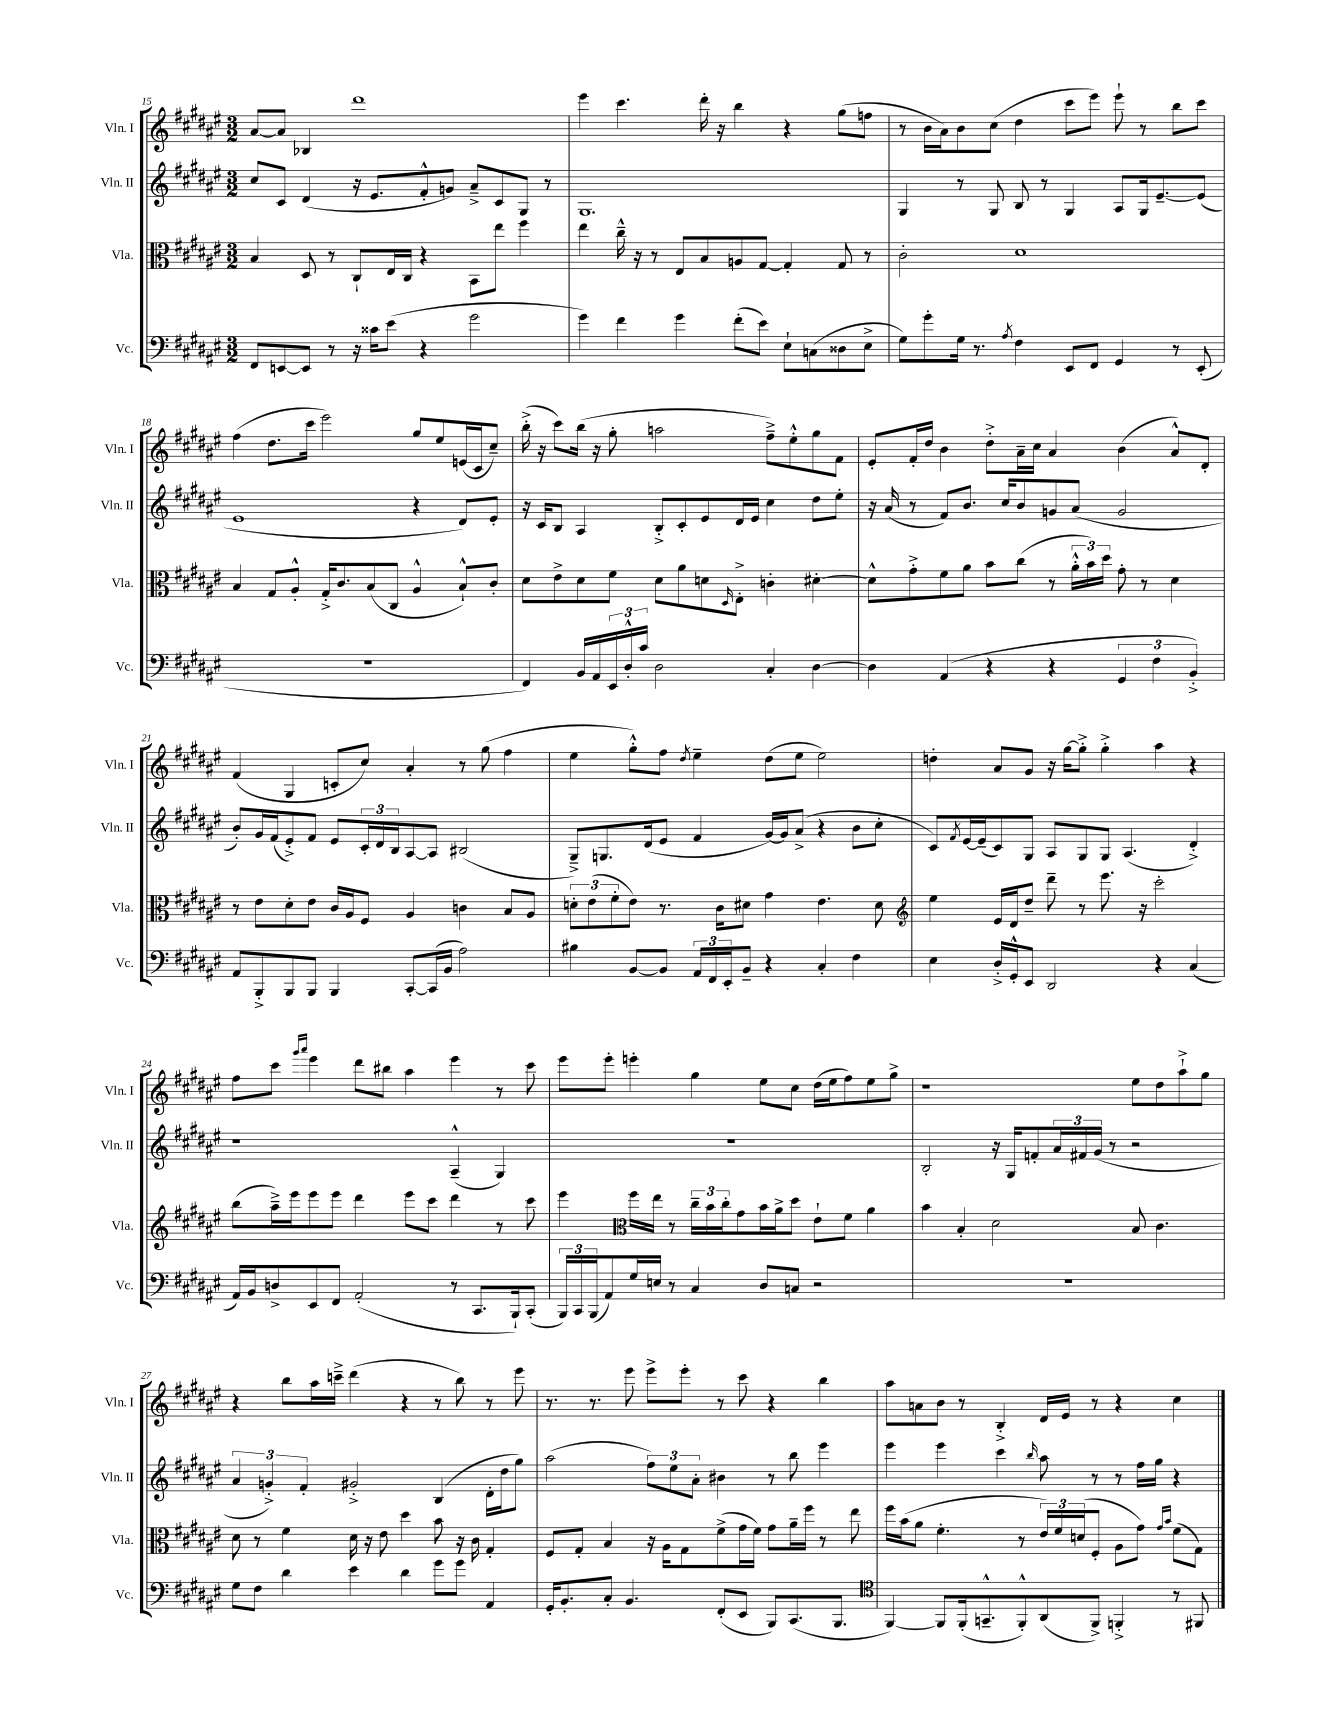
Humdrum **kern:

**kern	**kern	**kern	**kern
*staff4	*staff3	*staff2	*staff1
*clefF4	*clefC3	*clefG2	*clefG2
*k[f#c#g#d#a#e#]	*k[f#c#g#d#a#e#]	*k[f#c#g#d#a#e#]	*k[f#c#g#d#a#e#]
*M3/2	*M3/2	*M3/2	*M3/2
8FF#	4B	8cc#	[8a#
[8EE	.	8c#	8a#]
8EE]	8D#	(4d#	4B-
8r	8r	.	.
16r	8C#`	16r	1ddd#
16c##	.	8.e#	.
(8e#	16E#	.	.
.	16C#	.	.
4r	4r	8f#'^^	.
.	.	8g)	.
2g#	8BB	8a#~^	.
.	8ee#	8c#	.
.	4ff#	8G#	.
.	.	8r	.
=	=	=	=
4g#)	4ee#	1.G#	4eee#
4f#	16cc#~^^	.	4.ccc#
.	16r	.	.
.	8r	.	.
4g#	8E#	.	.
.	8B	.	16ddd#'
.	.	.	16r
(8f#'	8A	.	4bb
8e#)	[8G#	.	.
8E#`	4G#']	.	4r
(8C	.	.	.
8D##	8G#	.	(8gg#
8E#^	8r	.	8ff
=	=	=	=
8G#)	2c#'	4G#	8r
8g#'	.	.	16b
.	.	.	16a#)
16G#	.	8r	8b
8.r	.	.	.
.	.	8G#	(8cc#
8qA#	.	.	.
4F#	1d#	8B	4dd#
.	.	8r	.
8EE#	.	4G#	8ccc#
8FF#	.	.	8eee#)
4GG#	.	8A#	8eee#`
.	.	16G#	8r
.	.	[8.e#~	.
8r	.	.	8bb
(8EE#'	.	(8e#]	8ccc#
=	=	=	=
1.r	4B	1e#	(4ff#
.	8G#	.	8.dd#
.	8A#'^^	.	.
.	.	.	16ccc#
.	16G#'^	.	2eee#)
.	8.c#	.	.
.	(8B	.	.
.	8C#	.	.
.	4A#^^	4r	8gg#
.	.	.	8ee#
.	8B`^^)	8d#)	(16e
.	.	.	16c#
.	8c#'	8e#'	8cc#~)
=	=	=	=
4FF#)	8d#	16r	(16bb'^
.	.	16c#	16r
.	8e#^	8B	8ccc#)
16BB	8d#	4A#	(16bb
16AA#	.	.	16r
24EE#	8f#	.	8gg#'
24D#'^^	.	.	.
24c#	.	.	.
2D#	8d#	8B'^	2aa
.	8a#	8c#'	.
.	8d	8e#	.
.	16qqD#	.	.
.	8E#'^	16d#	.
.	.	16e#	.
4C#'	4c'	4cc#	8ff#~^)
.	.	.	8ee#'^^
[4D#	[4d#'	8dd#	8gg#
.	.	8ee#'	8f#
=	=	=	=
4D#]	8d#^^]	16r	8e#'
.	.	(16a#	.
.	8g#'^	8r	16f#'
.	.	.	16dd#
(4AA#	8f#	8f#)	4b
.	8a#	8.b	.
4r	8b	.	8dd#'^
.	.	16cc#	.
.	(8cc#	8b	16a#~
.	.	.	16cc#
4r	8r	8g	4a#
.	24a#'^^	(8a#	.
.	24b)	.	.
.	24dd#	.	.
6GG#	8g#'	2g	(4b
.	8r	.	.
6F#	.	.	.
.	4d#	.	8a#^^)
6BB'^)	.	.	.
.	.	.	8d#'
=	=	=	=
8AA#	8r	8b')	(4f#
8BBB'^	8e#	16g#	.
.	.	(16f#	.
8BBB	8d#'	8e#'^)	4G#
8BBB	8e#	8f#	.
4BBB	16c#	8e#	8c'
.	16A#	.	.
.	8F#	24c#'	8cc#)
.	.	24d#	.
.	.	24B	.
[8CC#'	4A#	[8A#	4a#'
(16CC#]	.	8A#]	.
16BB	.	.	.
2A#)	4c	(2B#	8r
.	.	.	(8gg#
.	8B	.	4ff#
.	8A#	.	.
=	=	=	=
4B#	12d'	8G#~^)	4ee#
.	(12e#	.	.
.	.	8.G	.
.	12f#'	.	.
[8BB	8e#)	.	8gg#'^^)
.	.	(16d#	.
8BB]	8.r	8e#	8ff#
.	.	.	8qdd#
24AA#	.	4f#	4ee#~
24FF#	.	.	.
.	16c#	.	.
24EE#'	.	.	.
8BB~	8d#	.	.
4r	4g#	[16g#)	(8dd#
.	.	16g#]	.
.	.	(8a#^	8ee#
4C#'	4.e#	4r	2ee#)
4F#	.	8b	.
.	8d#	8cc#'	.
=	=	=	=
*	*clefG2	*	*
4E#	4ee#	8c#)	4dd'
.	.	8qf#	.
.	.	[16e#	.
.	.	(16e#~]	.
16D#'^	16e#	8c#)	8a#
16GG#'^^	16d#	.	.
8EE#	8dd#~	8G#	8g#
2DD#	8ddd#~	8A#	16r
.	.	.	[16gg#
.	8r	8G#	8gg#'^]
.	8.eee#	8G#	4gg#'^
.	.	(4.A#	.
.	16r	.	.
4r	2ccc#'	.	4aa#
(4C#	.	4d#'^)	4r
=	=	=	=
16AA#)	(8bb	1r	8ff#
16BB	.	.	.
8D^	16aa#~^)	.	8ccc#
.	16eee#	.	.
.	.	.	16qqggg#
.	.	.	16qqaaa#
8EE#	8eee#	.	4eee#
8FF#	8eee#	.	.
(2AA#'	4ddd#	.	8ddd#
.	.	.	8bb#
.	8eee#	.	4aa#
.	8ccc#	.	.
8r	4ddd#	(4A#~^^	4eee#
8.CC#	.	.	.
.	8r	4G#)	8r
16BBB`)	.	.	.
(8CC#'	8ccc#	.	8ccc#
=	=	=	=
24BBB)	4eee#	1.r	8eee#
24CC#	.	.	.
(24BBB	.	.	.
8AA#)	.	.	8eee#'
*	*clefC3	*	*
16G#	16ff#	.	4eee'
16E	16ee#	.	.
8r	8r	.	.
4C#	24cc#~	.	4gg#
.	24b	.	.
.	24cc#'	.	.
.	8g#	.	.
8D#	16b	.	8ee#
.	16a#^	.	.
8C	8dd#	.	8cc#
2r	8e#`	.	(16dd#
.	.	.	16ee#
.	8f#	.	8ff#)
.	4a#	.	8ee#
.	.	.	8gg#^
=	=	=	=
1.r	4b	2B'	1r
.	4B'	.	.
.	2d#	16r	.
.	.	16G#	.
.	.	8f'	.
.	.	24a#	.
.	.	24f#	.
.	.	(24g#	.
.	.	8r	.
.	8B	2r	8ee#
.	4.c#	.	8dd#
.	.	.	8aa#`^
.	.	.	8gg#
=	=	=	=
8G#	8d#	6a#	4r
8F#	8r	.	.
.	.	6g'^)	.
4d#	4f#	.	8bb
.	.	6f#'	.
.	.	.	16aa#
.	.	.	16ccc~^
4e#	16d#	2g#'^	(4ddd#
.	16r	.	.
.	8e#	.	.
4d#	4dd#	.	4r
8g#	8b	(4B	8r
8g#	16r	.	8bb)
.	16c#	.	.
4AA#	4G#'	16d#'	8r
.	.	16dd#	.
.	.	8gg#)	8eee#
=	=	=	=
16GG#'	8F#	(2aa#	8.r
8.BB'	.	.	.
.	8G#'	.	.
.	.	.	8.r
8C#'	4B	.	.
4.BB	.	.	8eee#
.	16r	12ff#)	8eee#^
.	16A#	.	.
.	.	12ee#	.
.	8G#	.	8eee#'
.	.	12a#'	.
(8FF#'	(8f#^	4b#	8r
8EE#	16g#	.	8ccc#
.	16f#)	.	.
8BBB)	8g#	8r	4r
(8.CC#	16a#~	8bb	.
.	16ff#	.	.
.	8r	4eee#	4bb
8.BBB	.	.	.
.	8ee#	.	.
=	=	=	=
*clefC4	*	*	*
[4FF#)	16ff#	4eee#	8aa#
.	(16b	.	.
.	8a#	.	8a
8FF#]	4.f#'	4eee#	8b
(16FF#'	.	.	8r
8.GG~^^	.	.	.
.	.	4ccc#	4B'^
8FF#'^^)	8r	.	.
.	.	16qqbb	.
(8AA#	24e#)	8aa#	16d#
.	24f#	.	.
.	.	.	16e#
.	(24d	.	.
8FF#^)	8F#'	8r	8r
4FF'^	8A#	8r	4r
.	8g#)	16ff#	.
.	.	16gg#	.
.	16qqg#	.	.
.	16qqb	.	.
8r	(8f#	4r	4cc#
8FF#	8G#)	.	.
==	==	==	==
*-	*-	*-	*-
